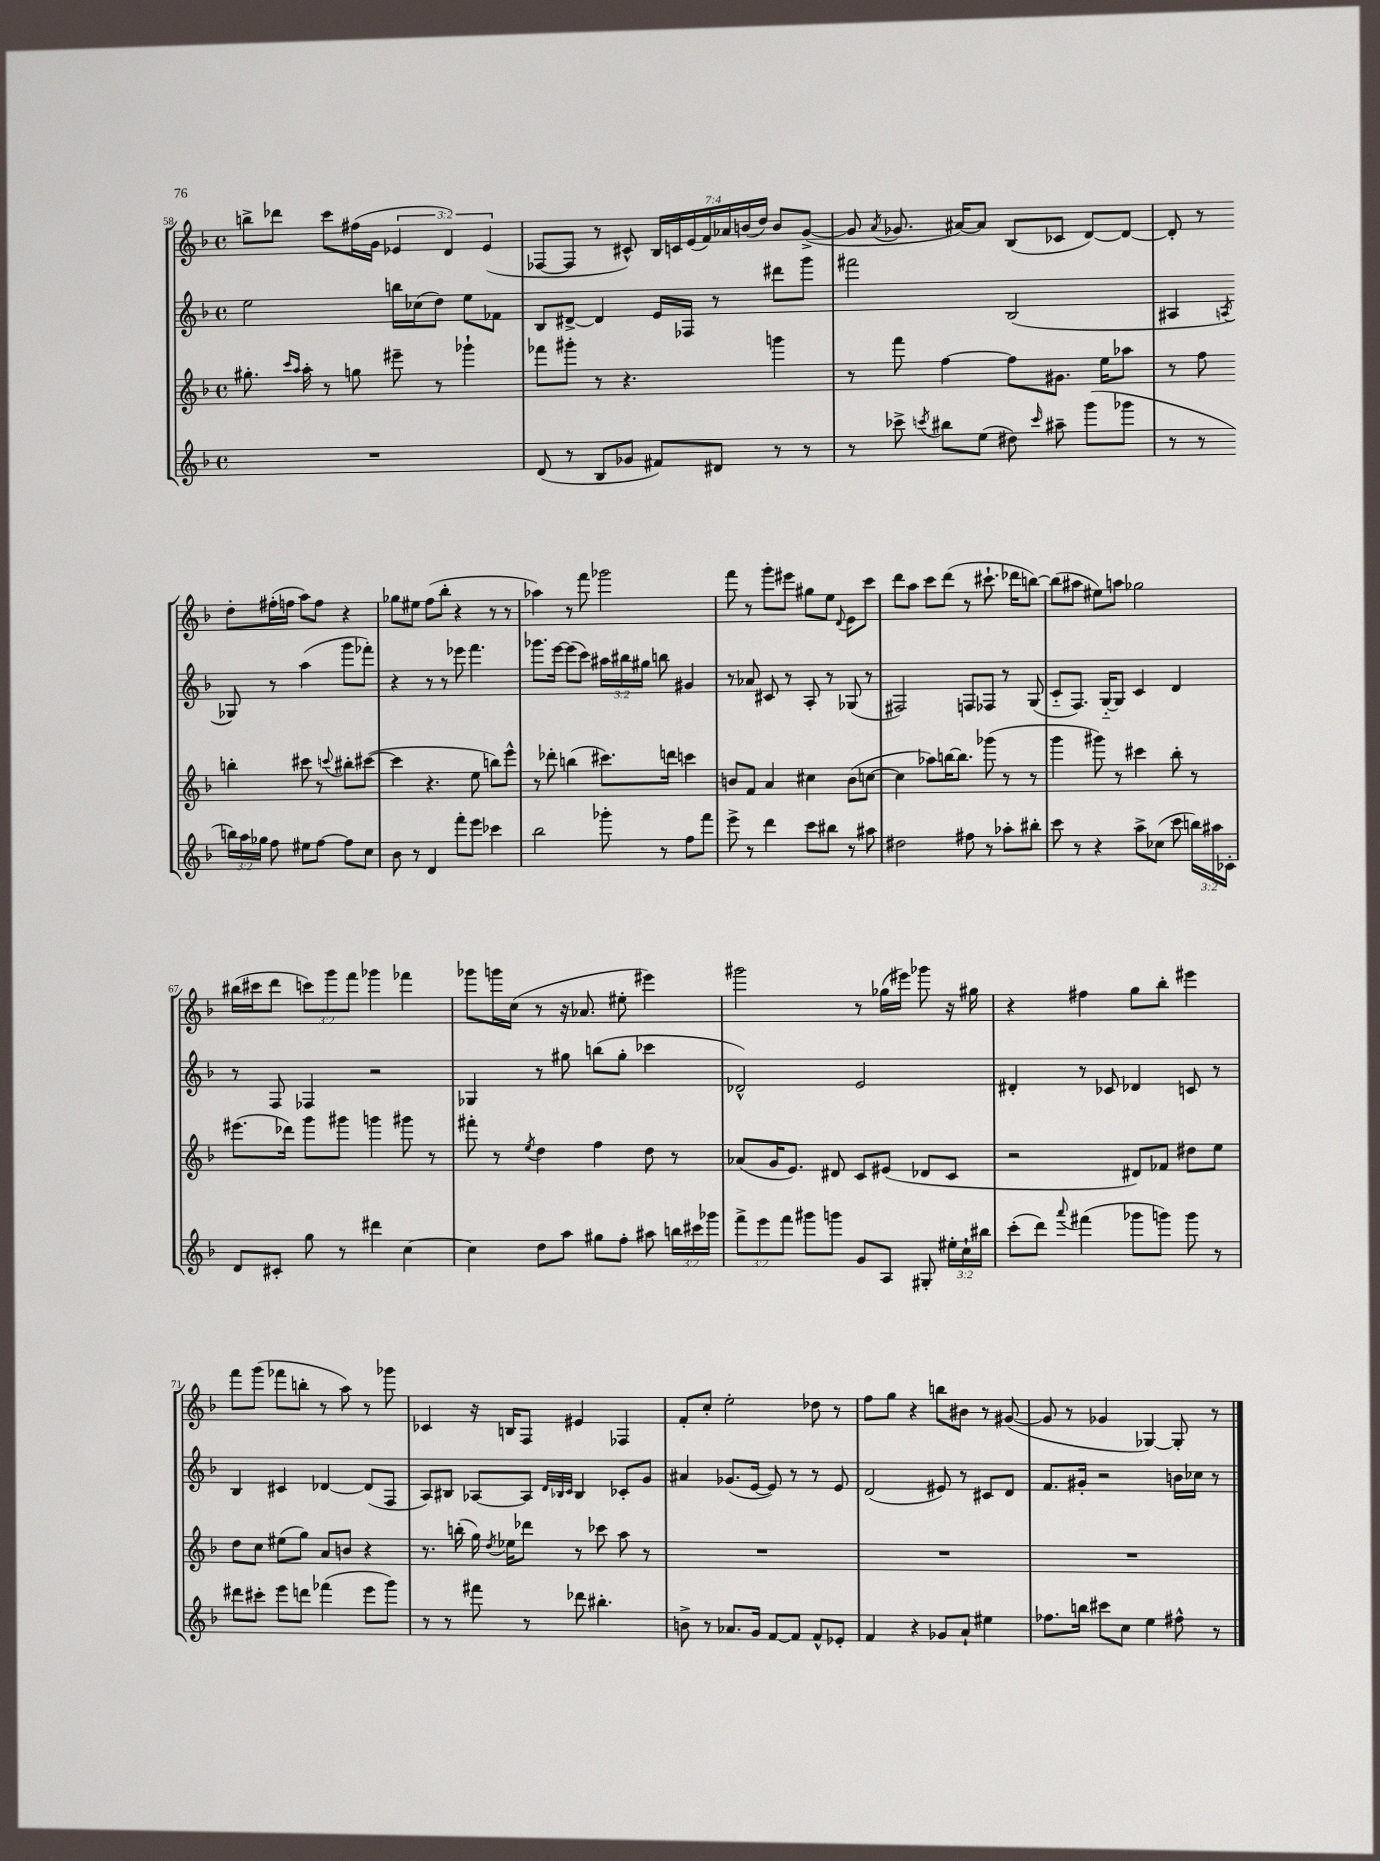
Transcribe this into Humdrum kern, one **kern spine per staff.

**kern	**kern	**kern	**kern
*staff4	*staff3	*staff2	*staff1
*clefG2	*clefG2	*clefG2	*clefG2
*k[b-]	*k[b-]	*k[b-]	*k[b-]
*M4/4	*M4/4	*M4/4	*M4/4
*met(c)	*met(c)	*met(c)	*met(c)
1r	8.gg#'\	2ee\	8bb^\L
.	.	.	8ddd-\J
.	16qqccc/LL	.	.
.	16qqaa/JJ	.	.
.	16aa'\	.	.
.	8r	.	8ccc\L
.	8gg\	.	(16ff#\L
.	.	.	16g\JJ
.	8eee#~\	16bb\LL	6e-/
.	.	(16cc-\J	.
.	8r	8dd\J)	.
.	.	.	6d/)
.	4ggg-`\	8ee\L	.
.	.	.	(6e-/
.	.	8f-\J	.
=	=	=	=
(8d/	8fff-\L	8B-/L	[8F-/L
8r	8ggg#'\J	[8d#^/J	8F-/]J
8B-/L	8r	4d#/]	8r
8g-/J	4.r	.	8c#^^/)
8f#/L)	.	16e/LL	28B-/LL
.	.	.	28c/
.	.	16F-/JJ	.
.	.	.	(28e/
.	.	.	28f/)
8d#/J	.	8r	.
.	.	.	28a-/
.	.	.	(28b/
.	.	.	28dd/JJ)
8r	4ggg\	8ddd#\L	8b/L
8r	.	8ggg\J	([8g^/J
=	=	=	=
8r	8r	2fff#\	8g/]
.	.	.	8qa/
8ccc-^\	8fff\	.	8.g-/
8qccc/	.	.	.
8bb#\L	[4ff\	.	.
.	.	.	[16a#/LK)
(8ee\J	.	.	8a#/]J
8dd#\)	8ff\]L	(2B-/	(8B-/L
16qqccc/	.	.	.
8aa#~\	8.g#\J	.	8c-/J
(8ggg\L	.	.	[8d/L)
.	16ee\LK	.	.
8ggg-\J	8aa-\J	.	8d/_J
=	=	=	=
8r	8r	4A#/	8d'/]
8r	8ff\	.	8r
.	.	8qA/	.
24bb\LL)	4bb'\	8G-/)	8dd'\L
24aa\	.	.	.
24gg-\JJ	.	.	.
8ff\	.	8r	(16ff#'\L
.	.	.	16ff\JJ
8ee#\L	8ccc#\	(4aa\	8aa\L)
[8ff\J	8r	.	8ff\J
.	8qqccc/	.	.
8ff\]L	8bb#'\L	8ggg\L	4r
8cc\J	([8ccc#\J	8fff-'\J)	.
=	=	=	=
8b-\	4ccc#\]	4r	8gg-\L
8r	.	.	8ee#\J
4d/	4.r	8r	(8ff\L
.	.	8r	8bb-'\J
8fff'\L	.	8eee-\	4r
8eee\J	8ee\	4.fff\	.
4ccc-\	8bb\L)	.	8r
.	8eee^^\J	.	8r
=	=	=	=
2bb-\	8r	8.ggg-\L	4aa-\)
.	8ddd-'\	.	.
.	.	[16eee\Jk	.
.	(4bb\	(8eee\]L	8r
.	.	8ccc\J)	8fff\
8ggg-'\	8.ccc#\L)	24aa#\LL	2ggg-\
.	.	24bb#\	.
.	.	24gg#\JJ	.
8r	.	8bb\	.
.	16ddd\Jk	.	.
8ff\L	4ccc\	4g#/	.
8fff\J	.	.	.
=	=	=	=
8eee^\	8b/L	8r	8fff\
8r	8f/J	8a-/	8r
4ddd\	4a/	8c#/	8ggg'\L
.	.	8r	8eee#\J
8ccc\L	4cc#\	8A'/	8gg#\L
8bb#\J	.	8r	8ee\J
.	.	.	8qqd/
8r	(8b\L	(8G-/	8e\L
8aa#\	[8cc\J	8r	8ccc\J
=	=	=	=
2dd#\	4cc\]	2F#/)	8ddd\L
.	.	.	8aa\J
.	8aa-\L)	.	8ccc\L
.	[16bb\K	.	(8ddd\J
.	8.bb\]J	.	.
8ff#\	.	8F/L	8r
8r	(8ggg-\	8F-/J	8.ccc#`\
8aa-'\L	8r	8r	.
.	.	.	16ddd-\LK
8bb#'\J	8r	(8G/	[8bb\J)
=	=	=	=
8ccc\	4ggg\	8c'~/L	(8bb\]L
8r	.	8.F/J)	8aa#\J
4r	8ggg#\)	.	8ee#\L)
.	.	[16G'~/LK	.
.	8r	8G/]J	8aa\J
8aa^\L	4ccc#\	4c/	2gg-\
(8cc-\J	.	.	.
8ccc\	8bb-'\	4d/	.
24bb\LL)	8r	.	.
24aa#\	.	.	.
24c-'\JJ	.	.	.
=	=	=	=
8d/L	(8.eee#\L	8r	(16bb#\LL
.	.	.	16ccc#\J
8c#'/J	.	8F/	8ddd\J
.	16ddd-\Jk)	.	.
8gg\	8ggg\L	4F-/	12ccc\L)
.	.	.	12ggg\
8r	8ggg#\J	.	.
.	.	.	12fff\J
4ddd#\	4ggg\	2r	4ggg-\
[4cc\	8ggg#\	.	4fff-\
.	8r	.	.
=	=	=	=
4cc\]	8fff#'\	4G-/	8ggg-\L
.	8r	.	16ggg\L
.	.	.	(16cc\JJ
.	8qee/	.	.
8dd\L	4dd\	8r	8r
8aa\J	.	8gg#\	16r
.	.	.	8.a-/
8gg#\L	4ff\	(8bb\L	.
8ff'\J	.	8gg#'\J	8ee#'\
8aa#\	8dd\	4ccc-\	4eee#\)
24bb\LL	8r	.	.
24ccc#\	.	.	.
24ggg-\JJ	.	.	.
=	=	=	=
12fff^\L	(8a-/L	2d-^^/)	2ggg#\
12eee\	.	.	.
.	16g/K	.	.
12fff\J	.	.	.
.	8.e/J)	.	.
8ggg#\L	.	.	.
8ggg\J	8d#/	.	.
8g/L	8c/L	2e/	8r
8A/J	(8e#/J	.	(16gg-\LL
.	.	.	16eee#\JJ)
8G#'/	8d-/L	.	8ggg-\
24ee#'\LL	8c/J	.	16r
24cc`\	.	.	.
.	.	.	16gg#\
24bb#\JJ	.	.	.
=	=	=	=
(8ccc'\L	2r	4d#'/	4r
8ddd\J)	.	.	.
8qqaaa/	.	.	.
(4fff#\	.	8r	4ff#\
.	.	8c-/	.
8ggg-\L	8d#/L)	4d-/	8gg\L
8ggg\J)	8f-/J	.	8bb-'\J
8ggg\	8dd#\L	8c/	4eee#\
8r	8ee\J	8r	.
=	=	=	=
8ddd#\L	8dd\L	4B-/	8fff\L
8ccc#'\J	8cc\J	.	(8ggg\J
8eee\L	(8ee#\L	4c#/	8fff-\L
8ddd\J	8gg\J)	.	8bb'\J
(4fff-\	8a/L	[4d-/	8r
.	8b/J	.	8aa\)
8eee\L	4r	(8d-/]L	8r
8ggg\J)	.	8F/J	8ggg-\
=	=	=	=
8r	8.r	8A/L)	4c-/
8r	.	8B#/J	.
.	(16bb'\	.	.
8fff#\	16gg\)	[8A-/L	16r
.	8qdd/	.	.
.	16ee-\LK	.	16B/LK
8r	8ddd-\J	8A-/]J	8F/J
.	.	32qqd/LLL	.
.	.	32qqB-/	.
.	.	32qqc/JJJ	.
8ddd-\	8r	4B-/	4e#/
4.bb#'\	8ccc-\	.	.
.	8aa\	8c-'/L	4F-/
.	8r	8g/J	.
=	=	=	=
8b^\	1r	4a#/	8f'/L
8r	.	.	8cc'/J
8.a-/L	.	(8.g-/L	2ee'\
16g/Jk	.	[16e/Jk	.
[8f/L	.	8e/])	.
8f/]J	.	8r	.
8f^^/L	.	8r	8dd-\
8e-'/J	.	8e/	8r
=	=	=	=
4f/	1r	(2d/	8ff\L
.	.	.	8gg\J
4r	.	.	4r
8g-/L	.	8e#/)	8bb\L
8a`/J	.	8r	8b#\J
4ee#\	.	8c#/L	8r
.	.	8d/J	([8g#/
=	=	=	=
8.ff-\L	1r	8.f/L	8g#/]
.	.	.	8r
16bb\Jk	.	16g#'/Jk	.
8ccc#\L	.	2r	4g-/
8cc\J	.	.	.
4ee\	.	.	[4G-/)
8ff#^^\	.	16b\LL	8G-'/]
.	.	16cc-\JJ	.
8r	.	8r	8r
==	==	==	==
*-	*-	*-	*-
